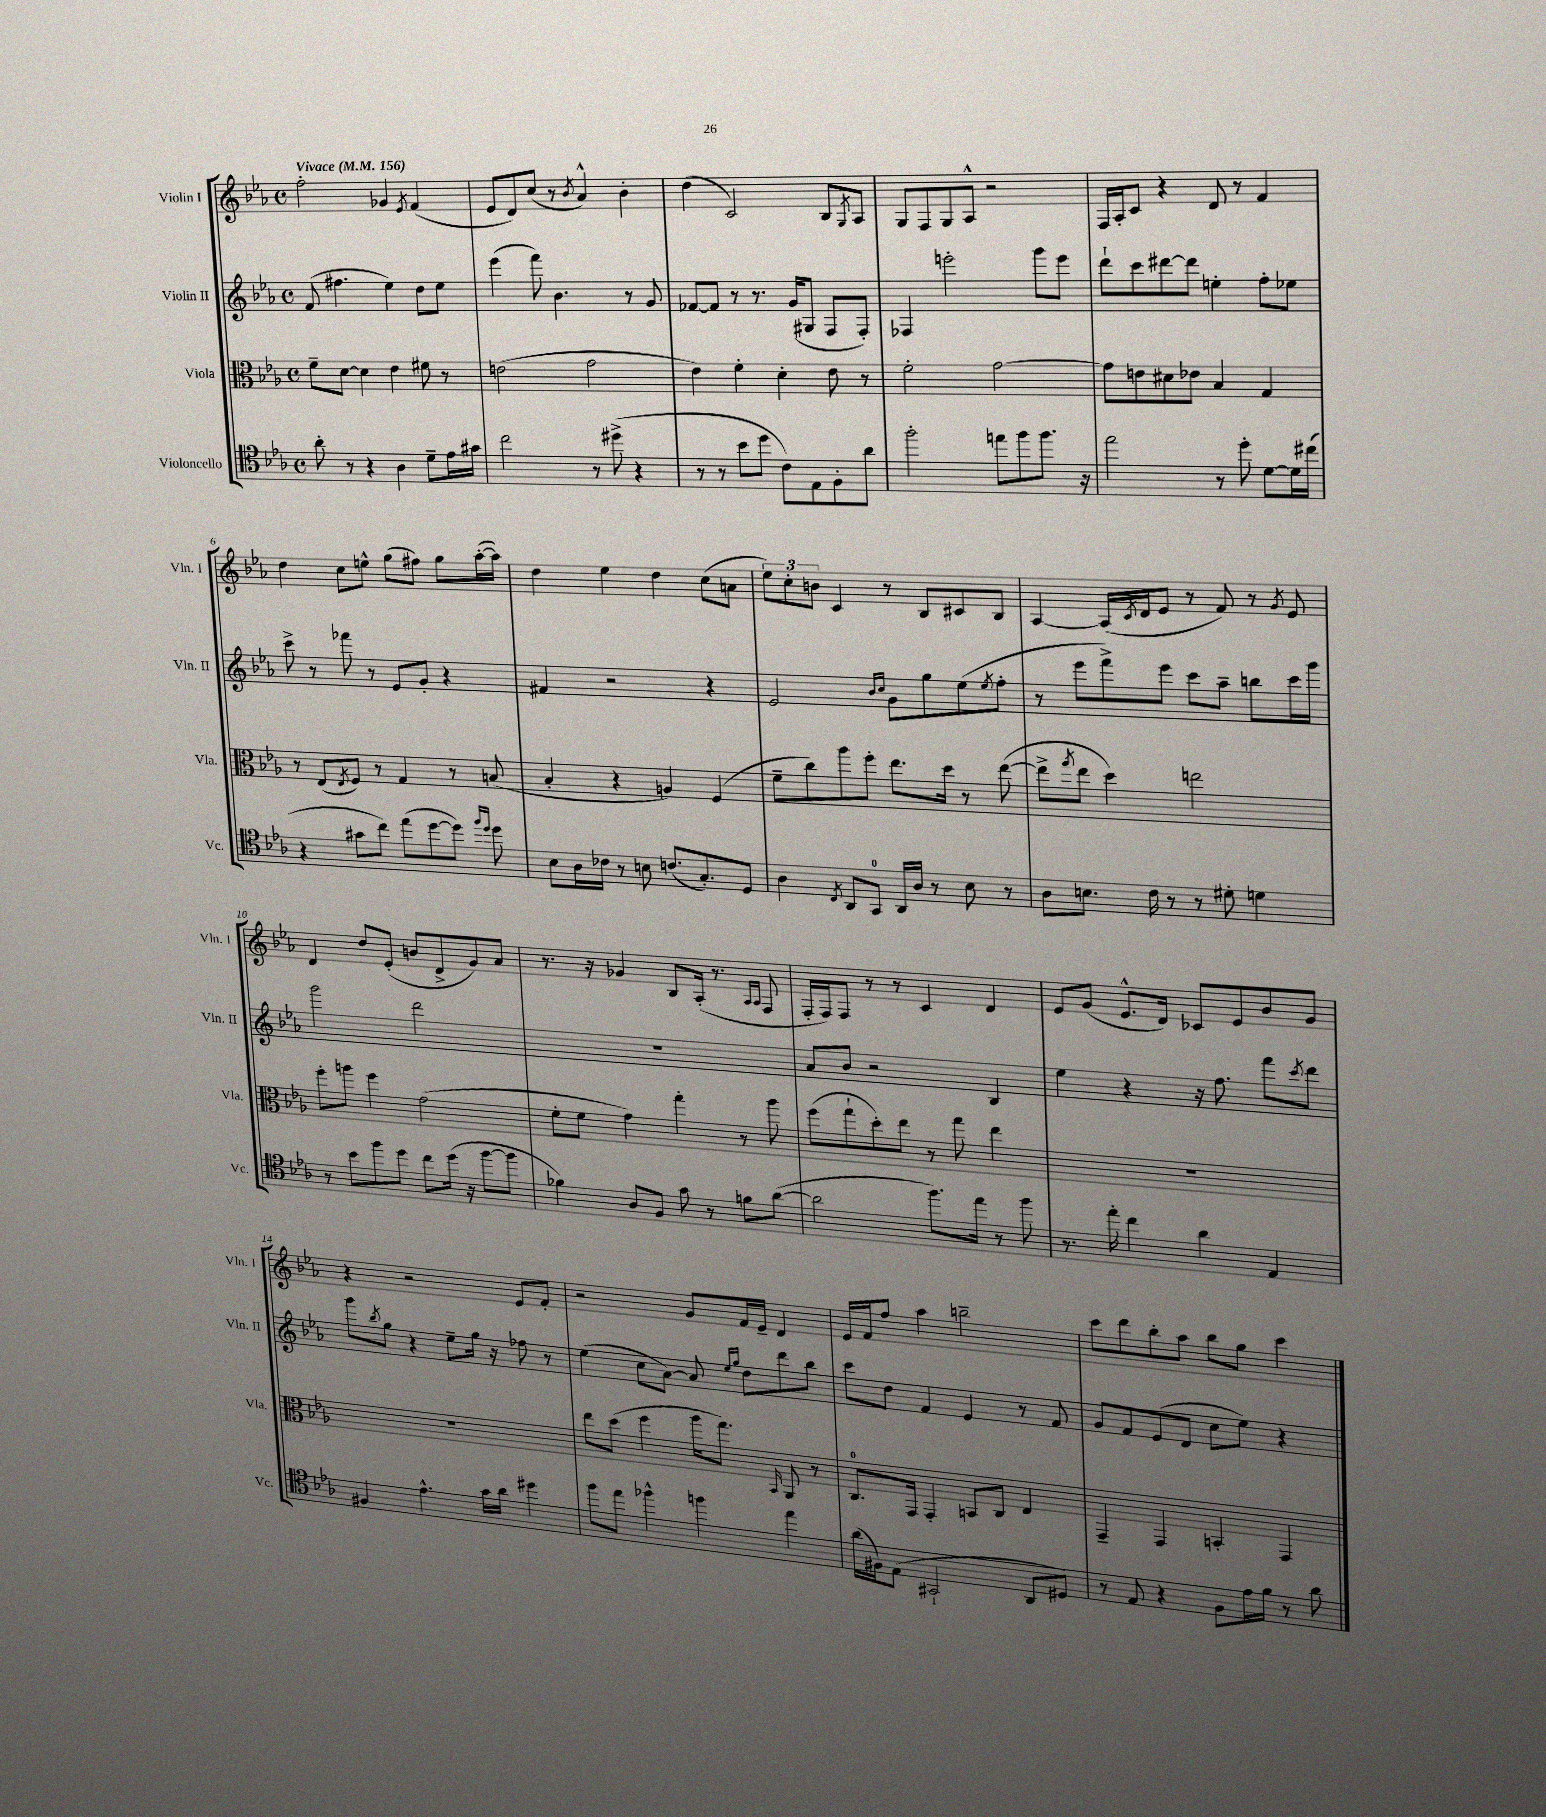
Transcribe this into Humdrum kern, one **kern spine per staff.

**kern	**kern	**kern	**kern
*part4	*part3	*part2	*part1
*staff4	*staff3	*staff2	*staff1
*I"Violoncello	*I"Viola	*I"Violin II	*I"Violin I
*I'Vc.	*I'Vla.	*I'Vln. II	*I'Vln. I
*clefC4	*clefC3	*clefG2	*clefG2
*k[b-e-a-]	*k[b-e-a-]	*k[b-e-a-]	*k[b-e-a-]
*M4/4	*M4/4	*M4/4	*M4/4
*met(c)	*met(c)	*met(c)	*met(c)
*MM156	*MM156	*MM156	*MM156
=1	=1	=1	=1
!	!	!	!LO:TX:a:B:t=Vivace
8a-'\	8f~\L	(8f/	2ff'\
8r	[8d\J	4.ff#X\	.
4r	4d\]	.	.
4A-\	4e-\	4ee-\)	4g-X/
.	.	.	8qe-/
8d~\L	8f#X\	8dd\L	(4f/
16e-\L	8r	8ee-\J	.
16g#X\JJ	.	.	.
=2	=2	=2	=2
2cc\	(2en\	(4eee-\	8e-/L
.	.	.	8d/)
.	.	8fff\)	(8cc/J
.	.	4.b-\	8r
.	.	.	8qb-/
8r	2g\	.	4a-^^/)
(8dd#X^\	.	.	.
4r	.	8r	4b-'\
.	.	8g/	.
=3	=3	=3	=3
8r	4e-\)	[8f-X/L	(4dd\
8r	.	8f-/J]	.
8b-\L	4f'\	8r	2c/)
8dd\J	.	8.r	.
8c\L)	4d'\	.	.
.	.	(16g/KL	.
8E-\	.	8G#X/J	.
8F'\	8e-\	8F/L	8B-/L
.	.	.	8qG/
8a-\J	8r	8F'/J)	8A-/J
=4	=4	=4	=4
2ff'\	2f'\	4F-X/	8G/L
.	.	.	8F/
.	.	2eeen'\	8G/
.	.	.	8A-^^/J
8een\L	[2g\	.	2r
8ff\	.	.	.
8.ff\J	.	8ggg\L	.
.	.	8eee\J	.
16r	.	.	.
=5	=5	=5	=5
2ee-\	8g\L]	8ddd`\L	16F/LL
.	.	.	16A-'/J
.	8en\	8ccc\	8c/J
.	8d#X\	[8ddd#X\	4r
.	8e-X\J	8ddd#\J]	.
8r	4B-/	4een'\	8d/
8dd'\	.	.	8r
[8d\L	4G/	8ff'\L	4f/
16d\L]	.	8ee-X\J	.
(16cc#X\JJ	.	.	.
!!LO:LB:g=z
=6	=6	=6	=6
4r	8r	8ccc^\	4dd\
.	(8E-/L	8r	.
.	8qE-/	.	.
8g#X\L	8F/J)	8fff-X\	8cc\L
8cc\J)	8r	8r	8een^^\J
(8ee-\L	4G/	8e-/L	(8gg\L
[8dd\	.	8g'/J	8ff#X\J)
8dd\J])	8r	4r	8gg\L
16qqff/LL	.	.	.
16qqdd/JJ	.	.	.
8dd\	(8Bn/	.	([16aa-'\L
.	.	.	16aa-\JJ])
=7	=7	=7	=7
8B-\L	4B-'/	4f#X/	4dd\
16A-\L	.	.	.
16c-X\JJ	.	.	.
8r	4r	2r	4ee-\
8Bn\	.	.	.
(8.cn/L	4An/)	.	4dd\
8.G'/)	.	.	.
.	(4F/	4r	(8cc\L
8D/J	.	.	8an\J
=8	=8	=8	=8
4A-\	8f~\L	2e-/	12ee-\L)
.	.	.	12cc'\
.	8cc\)	.	.
.	.	.	12bn\J
8qC/	.	.	.
8AA-/L	8aa-\	.	4c/
8GG/J	8ff'\J	.	.
.	.	16qqb-/LL	.
.	.	16qqcc/JJ	.
16AA-/LL	8.ee-\L	8g\L	8r
16A-/JJ	.	.	.
8r	.	8gg\	8B-/L
.	16dd\Jk	.	.
8B-\	8r	(8ee-\	8c#X/
.	.	8qee-/	.
8r	([8ee-\	8ff'\J	8B-/J
=9	=9	=9	=9
8A-\L	8ee-^\L]	8r	[4A-/
.	8qgg/	.	.
8.Bn\J	8ee-\J	8eee-\L	.
.	4dd\)	8fff^\)	(16A-/LL]
.	.	.	8qc/
16c\	.	.	16d/J
8r	.	8eee-\J	8e-/J
8r	2een\	8ccc\L	8r
8d#X'\	.	8aa-~\J	8f/)
4dn\	.	8bbn\L	8r
.	.	.	8qg/
.	.	16ccc\L	8e-/
.	.	16ggg\JJ	.
!!LO:LB:g=z
=10	=10	=10	=10
8r	8ff'\L	2ggg\	4d/
8b-\L	8aan\J	.	.
8ff\	4ff\	.	8dd/L
8dd\J	.	.	(8e-'/J
8cc\L	(2g\	2ddd\	8bn/L
(16dd\Jk	.	.	8d^/
16r	.	.	.
[8ff\L	.	.	8g/)
8ff\J]	.	.	8a-/J
=11	=11	=11	=11
4f-X\)	8f'\L	1r	8.r
.	8f\J	.	.
.	.	.	16r
8A-/L	4g\)	.	4g-X/
8F/J	.	.	.
8g\	4gg'\	.	8B-/L
8r	.	.	(16A-'/Jk
.	.	.	8.r
8fn\L	8r	.	.
.	.	.	16qqA-/LL
.	.	.	16qqA-/JJ
([8a-\J	8aa-\	.	8F/
=12	=12	=12	=12
2a-\]	(8ff\L	8a-/L	16F'/LL
.	.	.	16F/J)
.	8gg`\	8b-/J	8F/J
.	8dd'\)	2r	8r
.	8ee-\J	.	8r
8.ff\L)	8r	.	4c/
.	8gg\	.	.
16ee-\Jk	.	.	.
8r	4ee-\	4B-/	4d/
8ff\	.	.	.
=13	=13	=13	=13
8.r	1r	4ee-\	8e-/L
.	.	.	(8g/J
16ee-'\	.	.	.
4cc\	.	4r	8.e-^^/L
.	.	.	16d/Jk)
4a-\	.	16r	8c-X/L
.	.	8.ff\	.
.	.	.	8e-/
4E-/	.	8fff\L	8b-/
.	.	8qccc/	.
.	.	8ddd\J	8g/J
!!LO:LB:g=z
=14	=14	=14	=14
4F#X/	1r	8ggg\L	4r
.	.	8qbb-/	.
.	.	8gg\J	.
4.e-^^\	.	4r	2r
.	.	8ee-~\L	.
16g\LL	.	16gg\Jk	.
16a-\JJ	.	16r	.
4dd#X\	.	8ff-X\	8e-/L
.	.	8r	8f'/J
=15	=15	=15	=15
8ff\L	8ee-\L	(4ee-\	2r
8ee-\J	(8dd\J	.	.
4ff-X^^\	4ff\	8cc\L	.
.	.	[8a-\J)	.
4ffn\	16aa-\KL	8a-/]	8g/L
.	8.gg\J)	.	.
.	.	16qqee-/LL	.
.	.	16qqgg/JJ	.
.	.	8dd\L	16f/L
.	.	.	16e-~/JJ
.	16qqBB-/	.	.
4ee-\	8AA-/	8ddd\	4d/
.	8r	8bb-\J	.
=16	=16	=16	=16
(16a-\LL	8.C/L	8ccc\L	16e-/LL
16F#X\J)	.	.	16f/J
(8E-\J	.	8dd\J	8ff/J
.	16GG/Jk	.	.
2GG#X`/	4GG'/	4f/	4aa-\
.	8BBn/L	4e-/	2bbn~\
.	8C/J	.	.
8AA-/L	4E-/	8r	.
8D#X/J)	.	8f/	.
=17	=17	=17	=17
8r	4GG~/	8g/L	8ccc\L
8E-/	.	8f/	8ddd\
4r	4GG/	(8e-/	8bb-'\
.	.	8d/J	8aa-\J
8F\L	4BBn'/	8cc\L	8bb-\L
16e-\L	.	8ee-\J)	8gg\J
16f\JJ	.	.	.
8r	4GG/	4r	4ccc\
8a-\	.	.	.
==	==	==	==
*-	*-	*-	*-
